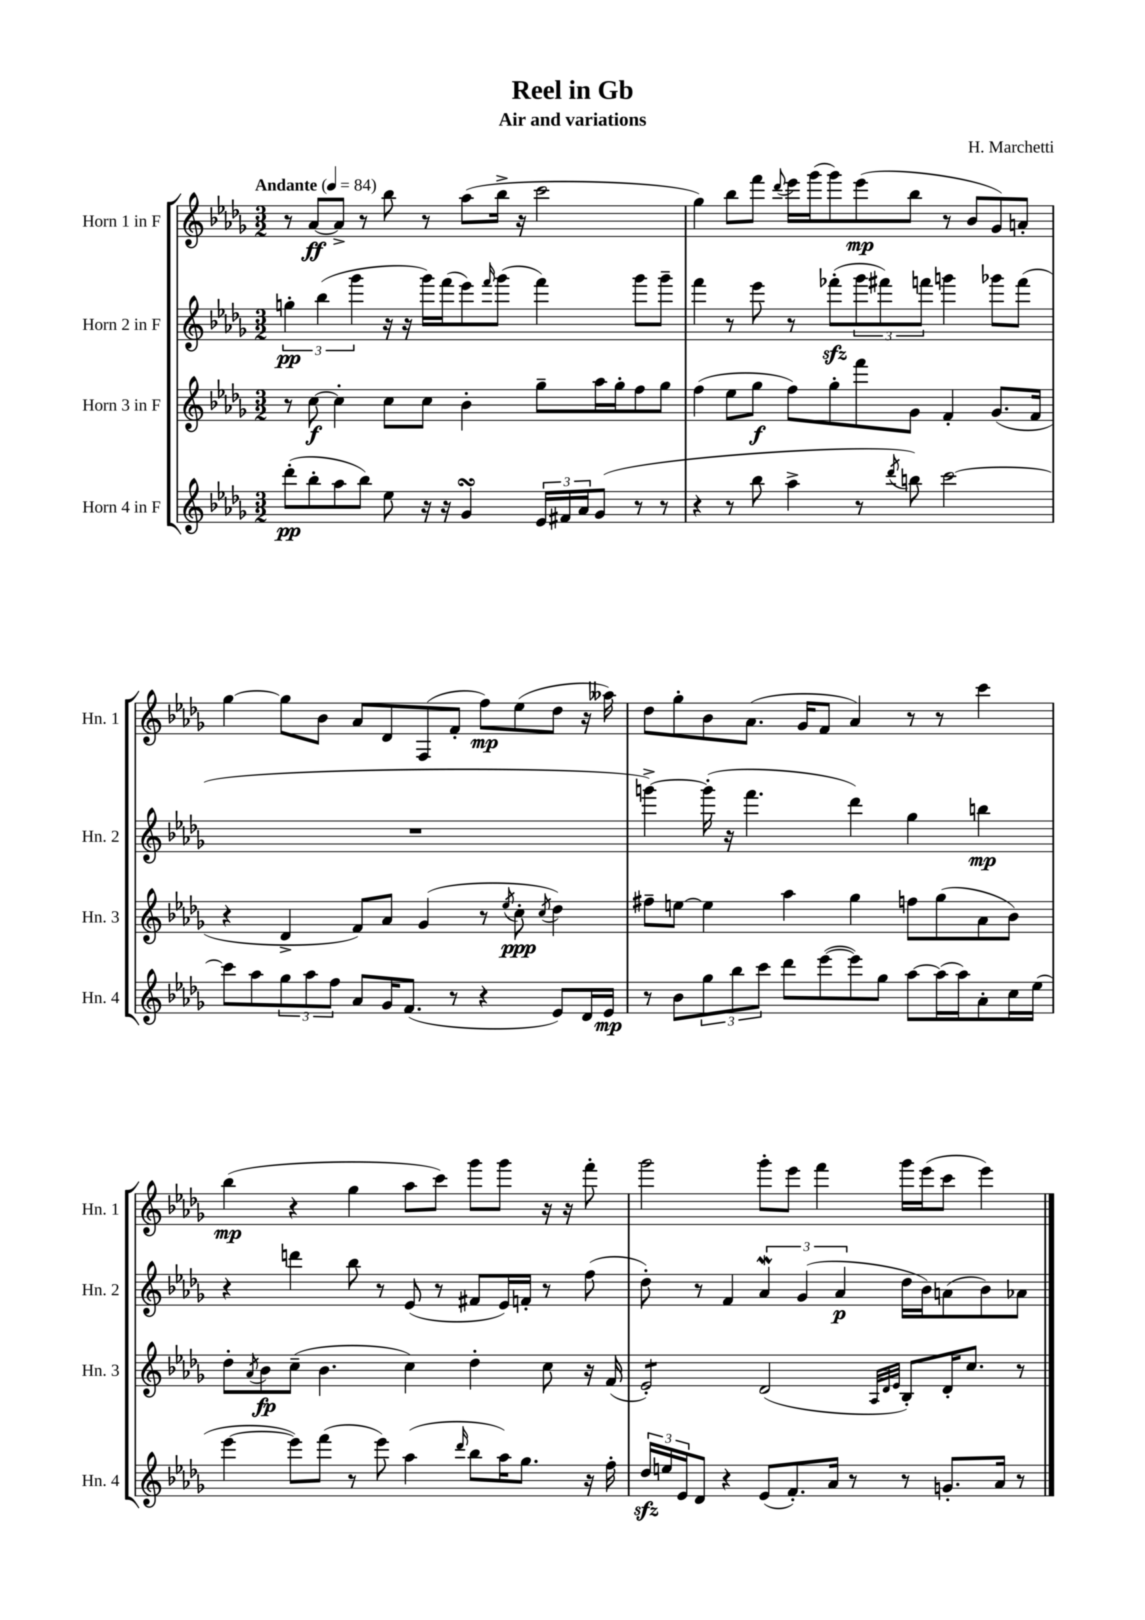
\header { title = "Reel in Gb" composer = "H. Marchetti" subtitle = "Air and variations" }
<<
\new StaffGroup <<
\new Staff = "s0" \with { instrumentName = "Horn 1 in F" shortInstrumentName = "Hn. 1" } {
    \clef treble \key des \major \numericTimeSignature \time 3/2 \tempo "Andante" 4 = 84
    r8 aes'8~\ff aes'8-> r8 bes''8 r8 aes''8( bes''16-> r16 c'''2 |
    ges''4) bes''8 f'''8 \appoggiatura { des'''8 } ees'''16 ges'''16( ges'''8) ees'''8\mp( bes''8 r8 bes'8 ges'8) a'8-. |
    ges''4~ ges''8 bes'8 aes'8 des'8 f8( f'8-. f''8\mp) ees''8( des''8 r16 aeses''16) |
    des''8 ges''8-. bes'8 aes'8.( ges'16 f'8 aes'4) r8 r8 c'''4 |
    bes''4\mp( r4 ges''4 aes''8 c'''8) ges'''8 ges'''8 r16 r16 f'''8-. |
    ges'''2 ges'''8-. ees'''8 f'''4 ges'''16 ees'''16( c'''8 ees'''4) \bar "|." |
}
\new Staff = "s1" \with { instrumentName = "Horn 2 in F" shortInstrumentName = "Hn. 2" } {
    \clef treble \key des \major \numericTimeSignature \time 3/2
    \tuplet 3/2 { g''4-.\pp bes''4( ges'''4 } r16 r16 ges'''16) f'''16( ees'''8) \grace { f'''16 } ges'''8( f'''4) ges'''8 ges'''8-- |
    f'''4 r8 ees'''8 r8 fes'''8-.\sfz( \tuplet 3/2 { ges'''8 fis'''8) f'''8 } g'''4 ges'''8 f'''8( |
    R1. |
    g'''4~->) g'''16-.( r16 f'''4. des'''4) ges''4 b''4\mp |
    r4 d'''4 bes''8 r8 ees'8( r8 fis'8 ees'16) f'16-. r8 f''8( |
    des''8-.) r8 f'4 \tuplet 3/2 { aes'4\mordent ges'4( aes'4\p } des''16 bes'16) a'8( bes'8) aes'8 \bar "|." |
}
\new Staff = "s2" \with { instrumentName = "Horn 3 in F" shortInstrumentName = "Hn. 3" } {
    \clef treble \key des \major \numericTimeSignature \time 3/2
    r8 c''8~\f c''4-. c''8 c''8 bes'4-. ges''8-- aes''16 ges''16-. f''8 ges''8 |
    f''4( ees''8 ges''8\f f''8) ges''8-. f'''8 ges'8 f'4-. ges'8.( f'16 |
    r4 des'4-> f'8) aes'8 ges'4( r8 \acciaccatura { ees''8 } c''8-.\ppp \acciaccatura { c''8 } des''4) |
    fis''8-- e''8~ e''4 aes''4 ges''4 f''8 ges''8( aes'8 bes'8) |
    des''8-. \acciaccatura { aes'8 } bes'8\fp c''8--( bes'4. c''4) des''4-. c''8 r16 f'16( |
    ees'2:8-.) des'2( \grace { aes32 des'32 ees'32 } bes8-.) des'16-. c''8. r8 \bar "|." |
}
\new Staff = "s3" \with { instrumentName = "Horn 4 in F" shortInstrumentName = "Hn. 4" } {
    \clef treble \key des \major \numericTimeSignature \time 3/2
    des'''8-.\pp( bes''8-. aes''8 bes''8) ees''8 r16 r16 ges'4\turn \tuplet 3/2 { ees'16 fis'16 aes'16 } ges'8( r8 r8 |
    r4 r8 bes''8 aes''4-> r8 \acciaccatura { des'''8 } b''8) c'''2~ |
    c'''8 aes''8 \tuplet 3/2 { ges''8 aes''8 f''8 } aes'8 ges'16 f'8.( r8 r4 ees'8) des'16 ees'16\mp |
    r8 bes'8 \tuplet 3/2 { ges''8 bes''8 c'''8 } des'''8 ees'''8~( ees'''8) ges''8 aes''8~ aes''16( aes''16) aes'8-. c''16 ees''16( |
    ees'''4~ ees'''8) f'''8( r8 ees'''8) aes''4( \grace { des'''16 } bes''8 aes''16) ges''8. r16 f''16-. |
    \tuplet 3/2 { des''16\sfz e''16 ees'16 } des'8 r4 ees'8( f'8.-.) aes'16 r8 r8 g'8.-. aes'16 r8 \bar "|." |
}
>>
>>
\layout { \context { \Score \remove "Bar_number_engraver" } }
